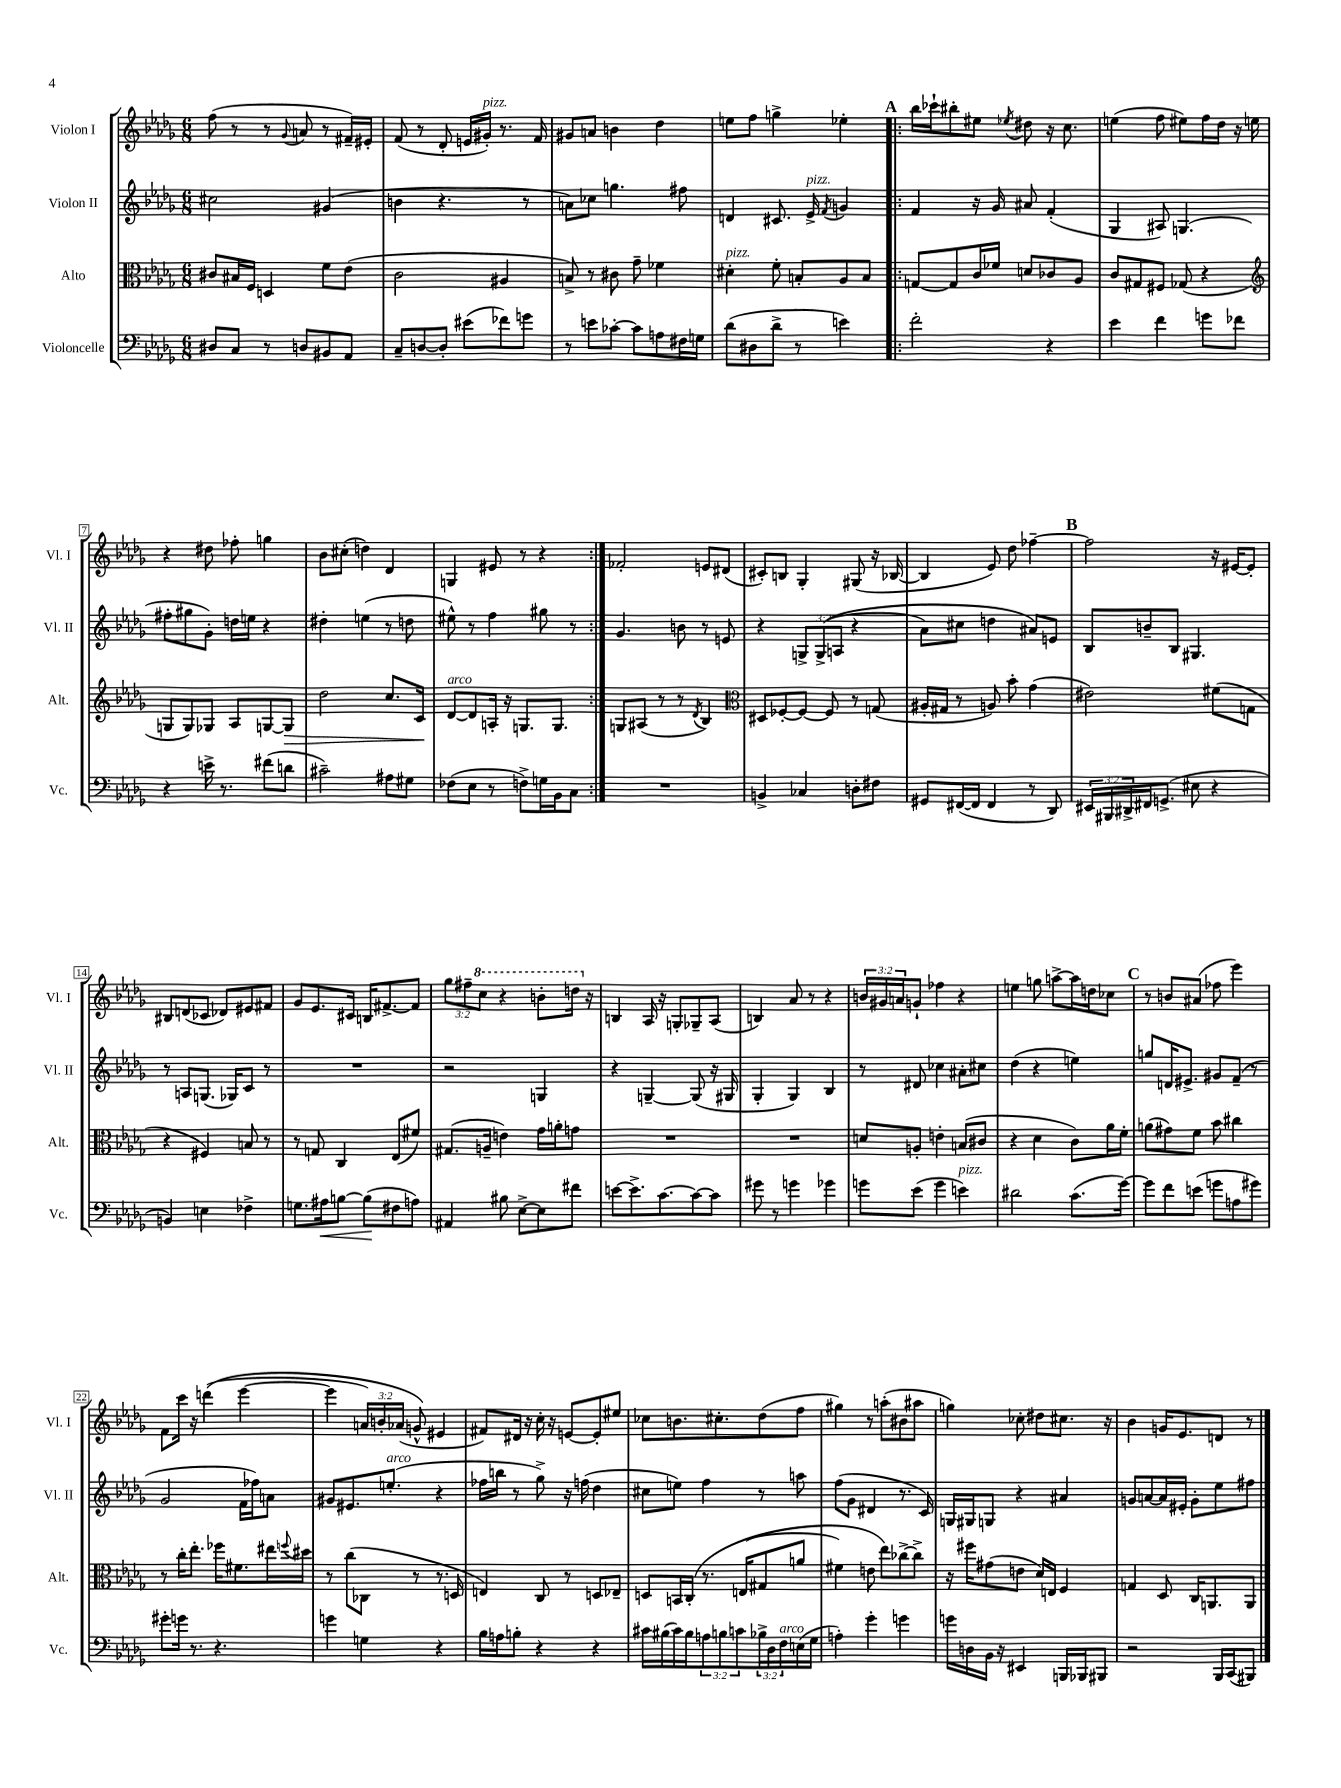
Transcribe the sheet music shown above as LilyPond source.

<<
\new StaffGroup <<
\new Staff = "s0" \with { instrumentName = "Violon I" shortInstrumentName = "Vl. I" } {
    \clef treble \key des \major \numericTimeSignature \time 6/8 \override Staff.TupletNumber.text = #tuplet-number::calc-fraction-text
    f''8( r8 r8 \appoggiatura { ges'8 } a'8 r8 fis'16--) eis'16-. |
    f'8( r8 des'8-. e'16 gis'16-.^\markup { \italic "pizz." }) r8. f'16 |
    gis'8 a'8 b'4 des''4 |
    e''8 f''8 g''4-> ees''4-. |
    \repeat volta 2 { \mark \markup { \bold "A" } bes''16 ces'''16-! bis''8-. eis''8 \acciaccatura { ees''8 } dis''8 r16 c''8. |
    e''4( f''8 eis''8) f''16 des''16 r16 e''16 |
    r4 dis''8 fes''8-. g''4 |
    bes'8 cis''8-.( d''4) des'4 |
    g4 eis'8 r8 r4 | }
    fes'2-. e'8 dis'8( |
    cis'8-.) b8 ges4-. gis8( r16 bes16~ |
    bes4 ees'8) des''8 fes''4~-- |
    \mark \markup { \bold "B" } fes''2 r16 eis'16~ eis'8-. |
    bis8 d'8( ces'8 des'8) eis'8 fis'8 |
    ges'8 ees'8. cis'16 b16 fis'8.~-> fis'8 |
    \tuplet 3/2 { ges''8 fis''8-- \ottava #1 c'''8 } r4 b''8-. d'''16 \ottava #0 r16 |
    b4 aes16 r16 g8-. ges8-- aes8( |
    b4) aes'8 r8 r4 |
    \tuplet 3/2 { b'16 gis'16 a'16 } g'8-! fes''4 r4 |
    e''4 g''8 a''8~-> a''16 d''16 ces''8 |
    \mark \markup { \bold "C" } r8 b'8 ais'8( fes''8 ees'''4) |
    f'8 c'''16 r16 d'''4(\( ees'''4~ |
    ees'''4 \tuplet 3/2 { a'16) b'16-. aes'16( } g'8-^\) eis'4 |
    fis'8) dis'16 r16 c''16-. r16 e'8~ e'8-. eis''8 |
    ces''8 b'8. cis''8.-. des''8( f''8 |
    gis''4) r8 a''8-.( bis'8 ais''8 |
    g''4) ces''8-. dis''8 cis''8. r16 |
    bes'4 g'16 ees'8. d'8 r8 \bar "|." |
}
\new Staff = "s1" \with { instrumentName = "Violon II" shortInstrumentName = "Vl. II" } {
    \clef treble \key des \major \numericTimeSignature \time 6/8 \override Staff.TupletNumber.text = #tuplet-number::calc-fraction-text
    cis''2 gis'4( |
    b'4 r4. r8 |
    a'8) ces''8 g''4. fis''8 |
    d'4 cis'8. ees'16->^\markup { \italic "pizz." } \acciaccatura { f'8 } g'4 |
    \repeat volta 2 { \mark \markup { \bold "A" } f'4 r16 ges'16 ais'8 f'4-.( |
    ges4 ais8) g4.( |
    fis''8-. gis''8 ges'8-.) d''16 e''16 r4 |
    dis''4-. e''4( r8 d''8 |
    eis''8-^) r8 f''4 gis''8 r8 | }
    ges'4. b'8 r8 e'8 |
    r4 \tuplet 3/2 { g8-> g8->(\( a8 } r4 |
    aes'8) cis''8 d''4 ais'8\) e'8 |
    \mark \markup { \bold "B" } bes8 b'8-- bes8 gis4. |
    r8 a8 g8.( ges16) c'8 r8 |
    R2. |
    r2 g4 |
    r4 g4~-- g8( r16 gis16 |
    ges4-. ges4) bes4 |
    r8 dis'8 ces''4 ais'8-. cis''8 |
    des''4( r4 e''4) |
    \mark \markup { \bold "C" } g''8 d'16 eis'8.-> gis'8 f'8--( r8 |
    ges'2 f'16 fes''16) a'8 |
    gis'8 eis'8. e''8.-.^\markup { \italic "arco" }( r4 |
    fes''16 b''16 r8 ges''8->) r16 f''16( des''4 |
    cis''8 e''8) f''4 r8 a''8 |
    f''8( ges'8 dis'4 r8. c'16) |
    g16 gis16 g8 r4 ais'4 |
    g'8 a'8~ a'16 eis'16-. g'8-. ees''8 fis''8 \bar "|." |
}
\new Staff = "s2" \with { instrumentName = "Alto" shortInstrumentName = "Alt." } {
    \clef alto \key des \major \numericTimeSignature \time 6/8
    cis'8 bis16 f16 d4 f'8 ees'8( |
    c'2 ais4 |
    b8->) r8 cis'8 ges'8-- fes'4 |
    dis'4-.^\markup { \italic "pizz." } f'8-. b8-. aes8 b8 |
    \repeat volta 2 { \mark \markup { \bold "A" } g8~ g8 c'16 fes'16 d'8 ces'8 aes8 |
    c'8 gis8 fis8 ges8( r4 |
    \clef treble g8 g8) ges8 aes8 g8~ g8\> |
    des''2 c''8. c'16\! |
    des'8~^\markup { \italic "arco" } des'8 a16-. r16 g8. g8. | }
    g8 ais8( r8 r8 \acciaccatura { des'8 } bes4) |
    \clef alto dis8 fes8~-. fes8~ fes8 r8 g8( |
    ais16-. gis16 r8 a8) bes'8-. ges'4( |
    \mark \markup { \bold "B" } eis'2) fis'8( g8 |
    r4 fis4) b8 r8 |
    r8 g8 c4 ees8( fis'8) |
    gis8.( a16-- e'4) ges'16 a'16-. g'8 |
    R2. |
    R2. |
    d'8 a8-. e'4-. b8( cis'8 |
    r4 des'4 c'8) aes'16 f'16-. |
    \mark \markup { \bold "C" } a'8( gis'8) f'8 bes'8 cis''4 |
    r8 c''16-. ees''8.-. fes''16 fis'8. eis''16 \appoggiatura { f''8 } dis''16 |
    r8 c''8( ces8 r8 r8. d16 |
    e4) c8 r8 d8 ees8-- |
    d8 b,16 c16-.\( r8. e16( gis8 a'8 |
    fis'4) e'8 ees''8\) ces''8~-> ces''8-> |
    r16 fis''16 gis'8( e'8 des'16) e16 f4 |
    g4 des8 c16 a,8. a,8 \bar "|." |
}
\new Staff = "s3" \with { instrumentName = "Violoncelle" shortInstrumentName = "Vc." } {
    \clef bass \key des \major \numericTimeSignature \time 6/8 \override Staff.TupletNumber.text = #tuplet-number::calc-fraction-text
    dis8 c8 r8 d8 bis,8 aes,8 |
    c8-- d8~ d8-. eis'8( fes'8) g'8 |
    r8 e'8 ces'8~-. ces'8 a8 fis16 g16 |
    des'8( dis8 des'8-> r8 e'4) |
    \repeat volta 2 { \mark \markup { \bold "A" } f'2-. r4 |
    ees'4 f'4 g'8 fes'8 |
    r4 e'16-> r8. fis'8( d'8 |
    cis'2--) ais8 gis8 |
    fes8( ees8 r8 f8->) g16 bes,16 c8 | }
    R2. |
    b,4-> ces4 d8-. fis8 |
    gis,8 fis,16~( fis,16 fis,4 r8 des,8) |
    \mark \markup { \bold "B" } \tuplet 3/2 { eis,16 bis,,16 dis,16-> } fis,16 g,8.->( eis8 r4 |
    b,4) e4 fes4-> |
    g8. ais16\< b8~ b8\!( fis8 a8) |
    ais,4 bis8 ees8~-> ees8 fis'8 |
    e'8~ e'8.-> c'8.~ c'8~ c'8 |
    gis'8 r8 g'4 ges'4 |
    g'8 ees'8( g'4 e'4^\markup { \italic "pizz." }) |
    dis'2 c'8.( ges'16~) |
    \mark \markup { \bold "C" } ges'8 f'8 e'8( g'8 a8 gis'8) |
    gis'8-. g'16 r8. r4. |
    g'4 g4 r4 |
    bes16 a16 b8-. r4 r4 |
    cis'16 bis16( cis'16) bis16 \tuplet 3/2 { a8 b8 c'8 } \tuplet 3/2 { bes16-> des16 f16^\markup { \italic "arco" } } e16( ges16 |
    a4-.) ges'4-. g'4 |
    g'16 d16 bes,16 r16 eis,4 b,,16 bes,,16 bis,,8 |
    r2 bes,,16 c,16( bis,,8) \bar "|." |
}
>>
>>
\layout { \context { \Score \override BarNumber.stencil = #(make-stencil-boxer 0.1 0.3 ly:text-interface::print) } }
